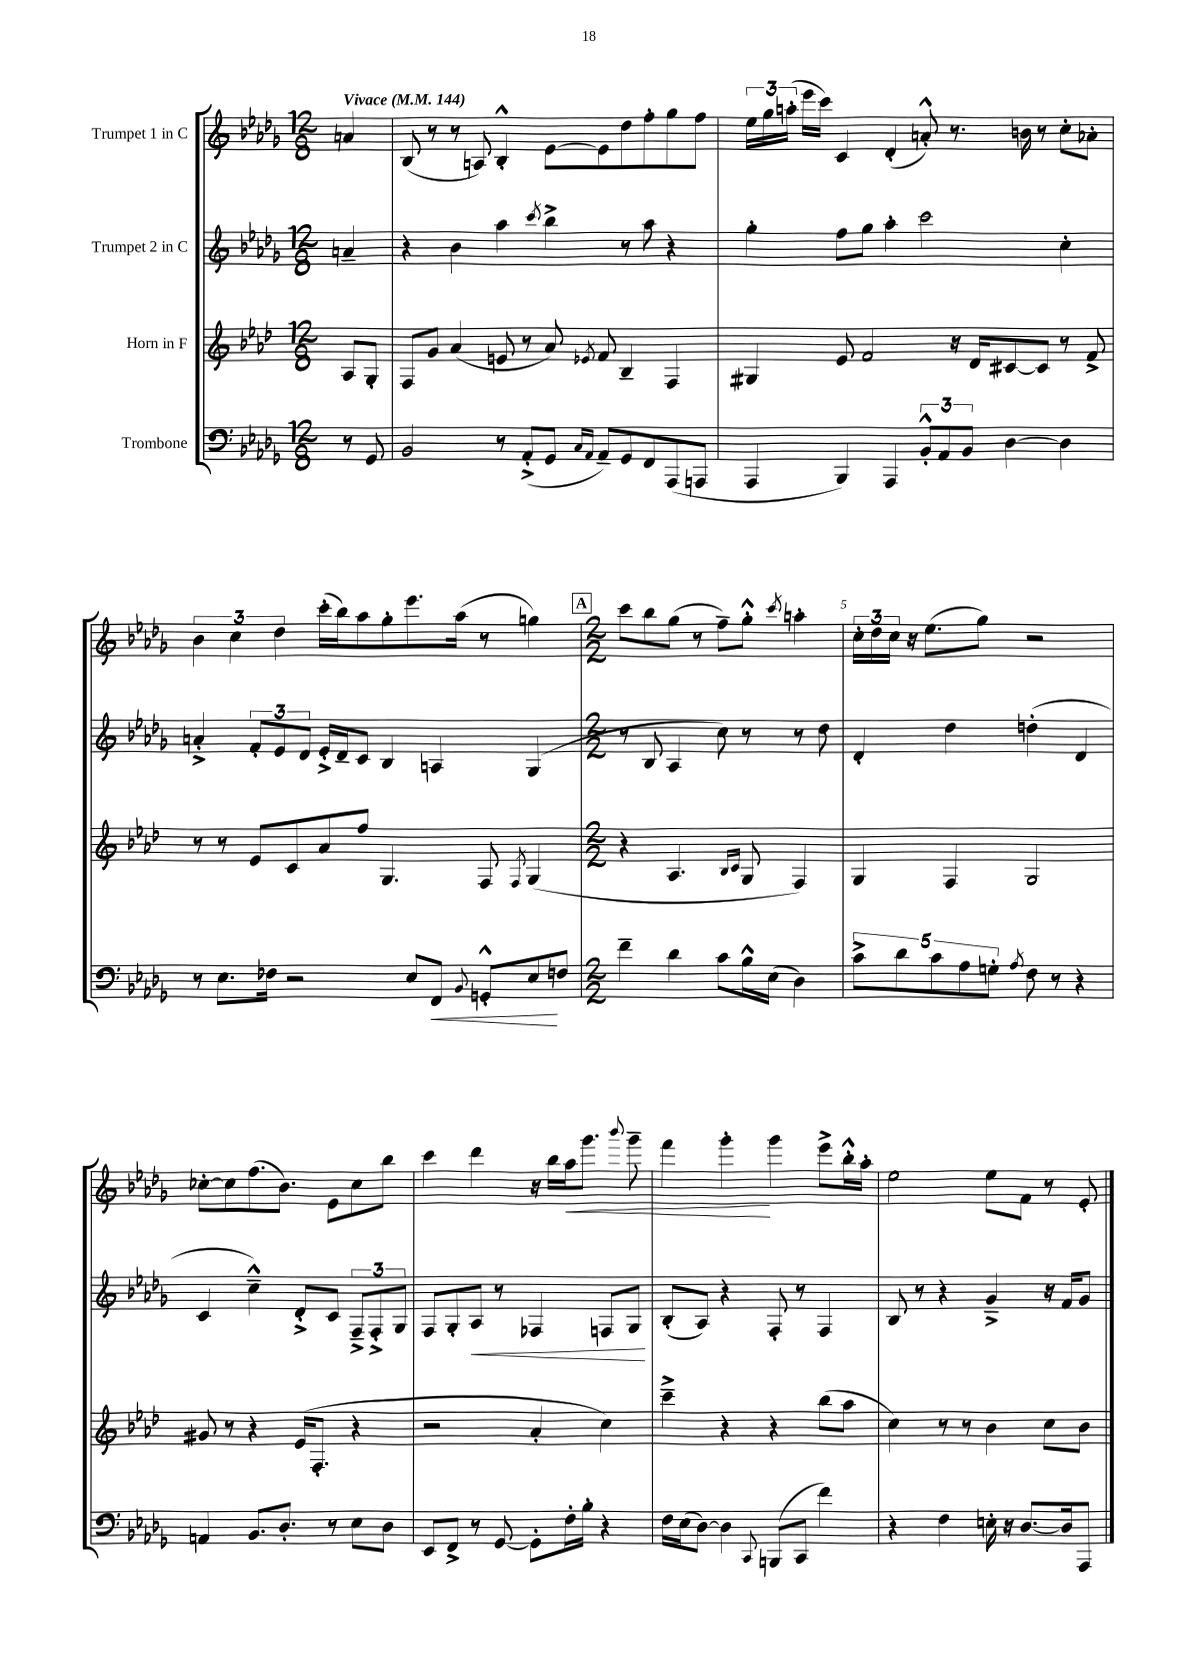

**kern	**kern	**kern	**kern
*staff4	*staff3	*staff2	*staff1
*clefF4	*clefG2	*clefG2	*clefG2
*k[b-e-a-d-g-]	*k[b-e-a-d-]	*k[b-e-a-d-g-]	*k[b-e-a-d-g-]
*M12/8	*M12/8	*M12/8	*M12/8
*MM144	*MM144	*MM144	*MM144
8r	8A-	4a~	4a
8GG-	8G'	.	.
=	=	=	=
2BB-	8F	4r	(8B-
.	8g	.	8r
.	(4a-	4b-	8r
.	.	.	8A)
8r	8e	4aa-	4B-'^^
(8AA-'^	8r	.	.
.	.	8qccc	.
8GG-	8a-)	4bb-^	[8e-
16qqC	.	.	.
16qqAA-	8qe-	.	.
8AA-~)	8f	.	8e-]
8GG-	4B-~	8r	8dd-
8FF	.	8aa-	8ff'
(8AAA-	4F	4r	8gg-
8AAA	.	.	8ff
=	=	=	=
4AAA-	4G#	4gg-'	24ee-
.	.	.	24gg-
.	.	.	(24aa'
.	.	.	16eee-
.	.	.	16ccc)
4BBB-)	8e-	8ff	4c
.	2f	8gg-	.
4AAA-	.	4aa-'	(4d-'
12BB-'^^	.	2ccc	8a'^^)
12AA-	.	.	.
.	16r	.	8.r
12BB-	.	.	.
.	16d-	.	.
[4D-	[8c#	.	.
.	.	.	16b
.	8c#]	.	8r
4D-]	8r	4cc'	8cc'
.	8f^	.	8a-'
=	=	=	=
8r	8r	4a'^	6b-
8.E-	8r	.	.
.	.	.	6cc
.	8e-	12f'	.
16F-	.	.	.
.	.	12e-	6dd-
2r	8c	.	.
.	.	12d-	.
.	8a-	16e-'^	(16ccc'
.	.	16d-~	16bb-)
.	8ff	8c	8aa-
.	4.G	4B-	8gg-'
8E-	.	.	8.eee-
8FF	.	4A	.
.	.	.	(16aa-
8qqBB-	.	.	.
8GG'^^	8F	.	8r
.	8qF	.	.
8E-	(4G	(4G-	4gg)
8F	.	.	.
=	=	=	=
*M2/2	*M2/2	*M2/2	*M2/2
4f~	4r	8r	8ccc
.	.	8B-	8bb-
4d-	4.A-	4A-	(8gg-
.	.	.	8r
8c	.	8cc)	8ff~)
.	16qqB-	.	.
.	16qqc	.	.
16B-^^	8G	8r	8gg-'^^
(16E-	.	.	.
.	.	.	8qccc
4D-)	4F)	8r	4aa'
.	.	8dd-	.
=	=	=	=
10c^	4G	4d-'	24cc'
.	.	.	24dd-
.	.	.	24cc
10d-	.	.	.
.	.	.	16r
.	.	.	(8.ee-
10c	.	.	.
.	4F	4dd-	.
10A-	.	.	.
.	.	.	8gg-)
10G'	.	.	.
8qA-	.	.	.
8F	2G	(4dd'	2r
8r	.	.	.
4r	.	4d-	.
=	=	=	=
4AA	8g#	4c	[8cc-'
.	8r	.	8cc-]
8.BB-	4r	4cc~^^)	(8.ff
8.D-'	.	.	8.b-)
.	(16e-	8d-'^	.
.	8.F'	.	.
8r	.	8c	8e-
8E-	4r	12F~^	8cc-
.	.	12F'^	.
8D-	.	.	8bb-
.	.	12G-	.
=	=	=	=
8EE-	2r	8F	4ccc
8FF^	.	8G-'	.
8r	.	8A-	4ddd-
[8GG-	.	8r	.
8GG-']	4a-'	4F-	16r
.	.	.	16bb-
16F'	.	.	16aa-
16B-'	.	.	8.ggg-
4r	4cc)	8F	.
.	.	.	8qqbbb-
.	.	8G-	8ggg-~
=	=	=	=
16F	4ccc~^	(8B-'	4fff
(16E-	.	.	.
[8D-)	.	8A-)	.
4D-]	4r	4r	4ggg-'
8qqCC	.	.	.
(8BBB	4r	8F'	4ggg-
8CC	.	8r	.
4f)	(8bb-	4F	8eee-^
.	8aa-	.	16bb-'^^
.	.	.	16aa-'
=	=	=	=
4r	4cc)	8B-	2ee-
.	.	8r	.
4F	8r	4r	.
.	8r	.	.
16E'	4b-	4g-~^	8ee-
16r	.	.	.
[8.D-	.	.	8f
.	8cc	16r	8r
16D-]	.	16f	.
8AAA-	8b-	8g-	8e-'
==	==	==	==
*-	*-	*-	*-
